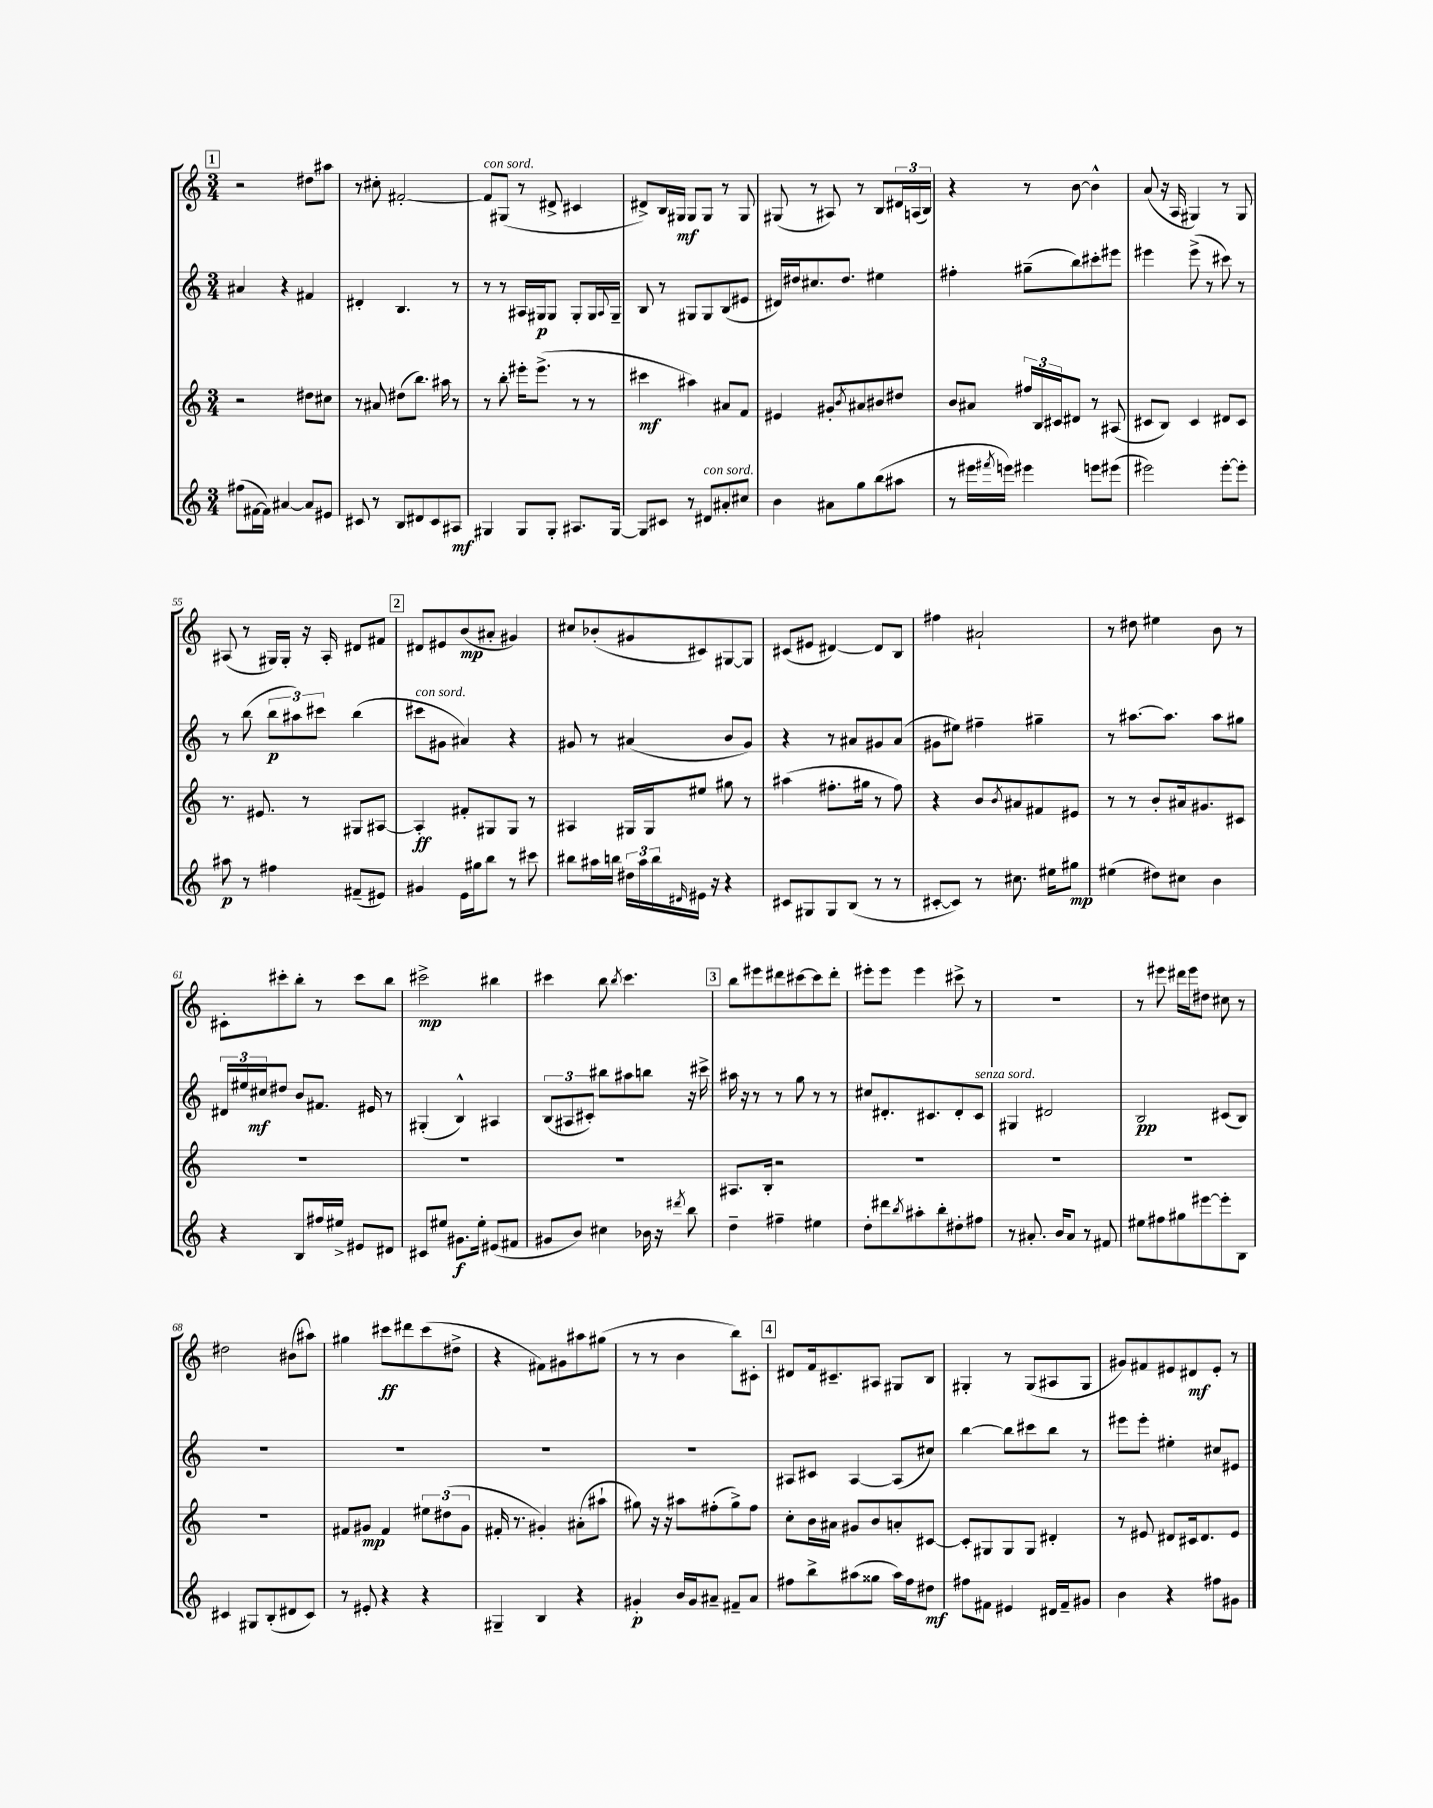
<<
\new StaffGroup <<
\new Staff = "s0" {
    \clef treble \key c \major \numericTimeSignature \time 3/4
    \mark \markup { \box "1" } r2 dis''8 ais''8 |
    r8 cis''8-. fis'2~-. |
    fis'8^\markup { \italic "con sord." } gis8( r8 dis'8-> cis'4 |
    dis'8->) b16 gis16\mf gis8 gis8 r8 gis8 |
    gis8( r8 ais8) r8 b8 \tuplet 3/2 { dis'16 a16( b16) } |
    r4 r8 b'8~ b'4-^ |
    a'8( r16 a16 gis4) r8 gis8 |
    ais8( r8 gis16) gis16-. r16 ais16-. dis'8 fis'8 |
    \mark \markup { \box "2" } dis'8 eis'8 b'8\mp( ais'8-. gis'4) |
    cis''8 bes'8-.( gis'8 cis'8) gis8~ gis8 |
    cis'8( eis'8 dis'4~) dis'8 b8 |
    fis''4 ais'2-! |
    r8 dis''8 eis''4 b'8 r8 |
    cis'8-. cis'''8-. b''8-. r8 cis'''8 b''8 |
    cis'''2->\mp bis''4 |
    cis'''4 b''8 \acciaccatura { b''8 } cis'''4. |
    \mark \markup { \box "3" } b''8 eis'''8 dis'''8 cis'''8~ cis'''8 dis'''8-. |
    eis'''8-. eis'''8 eis'''4 cis'''8-> r8 |
    R2. |
    r8 eis'''8 dis'''16 eis'''16 dis''8 cis''8 r8 |
    dis''2 bis'8( ais''8) |
    gis''4 cis'''8\ff dis'''8 cis'''8( dis''8-> |
    r4 fis'8) gis'8 ais''8 gis''8( |
    r8 r8 b'4 b''8) cis'8-. |
    \mark \markup { \box "4" } dis'8 f'16 cis'8.-- ais8 gis8 b8 |
    gis4-. r8 gis8( ais8 gis8 |
    gis'8) fis'8 eis'8 dis'8\mf eis'8-. r8 \bar "|." |
}
\new Staff = "s1" {
    \clef treble \key c \major \numericTimeSignature \time 3/4
    \mark \markup { \box "1" } ais'4 r4 fis'4 |
    dis'4-. b4. r8 |
    r8 r8 ais16 gis16\p gis8 gis8-. gis16 \appoggiatura { ais8 } gis16-- |
    b8 r8 gis8 gis8 b8( eis'8 |
    dis'16) dis''16 cis''8. dis''8. eis''4 |
    fis''4-. gis''8--( b''8) cis'''8-. eis'''8 |
    eis'''4 eis'''8->( r8 cis'''8) r8 |
    r8 b''8( \tuplet 3/2 { b''8\p ais''8) cis'''8 } b''4( |
    \mark \markup { \box "2" } cis'''8^\markup { \italic "con sord." } gis'8 ais'4) r4 |
    gis'8 r8 ais'4( b'8 gis'8) |
    r4 r8 ais'8 gis'8 ais'8( |
    gis'8 eis''8) fis''4-- gis''4-- |
    r8 ais''8.~ ais''8. ais''8 gis''8 |
    \tuplet 3/2 { dis'16 eis''16 cis''16\mf } dis''8 b'8 fis'8. eis'16 r8 |
    gis4-.( b4-^) ais4 |
    \tuplet 3/2 { b8( ais8 cis'8-.) } bis''8 ais''8 b''8 r16 cis'''16-> |
    \mark \markup { \box "3" } ais''16 r16 r8 r8 g''8 r8 r8 |
    cis''8 dis'8.-. cis'8. dis'8-. cis'8^\markup { \italic "senza sord." } |
    gis4 dis'2 |
    b2\pp cis'8( b8) |
    R2. |
    R2. |
    R2. |
    R2. |
    \mark \markup { \box "4" } ais8 cis'8 ais4~ ais8( cis''8) |
    b''4~ b''8 cis'''8 b''8 r8 |
    eis'''8 eis'''8-. eis''4-. cis''8 eis'8 \bar "|." |
}
\new Staff = "s2" {
    \clef treble \key c \major \numericTimeSignature \time 3/4
    \mark \markup { \box "1" } r2 dis''8 cis''8 |
    r8 ais'8 dis''8( b''8.) ais''16 r8 |
    r8 b''8-. eis'''16-. eis'''8.->( r8 r8 |
    cis'''4\mf ais''4) ais'8 f'8 |
    eis'4 gis'8-. \acciaccatura { b'8 } ais'8 bis'8 dis''8 |
    b'8 ais'8 \tuplet 3/2 { fis''16 b16 cis'16 } dis'8 r8 ais8( |
    cis'8 b8) cis'4 dis'8 cis'8 |
    r8. eis'8. r8 gis8 ais8~ |
    \mark \markup { \box "2" } ais4-.\ff fis'8-. gis8 gis8 r8 |
    ais4 gis16 gis16 eis''8 gis''8 r8 |
    ais''4( fis''8.-. gis''16 r8 fis''8) |
    r4 b'8 \acciaccatura { b'8 } ais'8 fis'8 eis'8 |
    r8 r8 b'8-. ais'16 gis'8. cis'8 |
    R2. |
    R2. |
    R2. |
    \mark \markup { \box "3" } ais8. b16-. r2 |
    R2. |
    R2. |
    R2. |
    R2. |
    fis'8 gis'8\mp fis'4 \tuplet 3/2 { eis''8 dis''8( gis'8 } |
    fis'16-. r8. gis'4-.) ais'8-.( ais''8-! |
    gis''8) r16 r16 ais''8 fis''8-.( gis''8->) fis''8 |
    \mark \markup { \box "4" } c''8-. b'16 ais'16 gis'8 b'8 a'8-. cis'8~ |
    cis'8-. gis8 gis8 gis8 dis'4-. |
    r8 eis'8 dis'8 cis'16 dis'8. eis'8 \bar "|." |
}
\new Staff = "s3" {
    \clef treble \key c \major \numericTimeSignature \time 3/4
    \mark \markup { \box "1" } fis''8( fis'16~ fis'16) ais'4~ ais'8 eis'8 |
    cis'8 r8 b8 dis'8 cis'8 ais8\mf |
    gis4 gis8 gis8-. ais8. gis16~ |
    gis8 cis'8 r8 dis'8^\markup { \italic "con sord." } ais'8-. cis''8 |
    b'4 ais'8 g''8 b''8( ais''8 |
    r8 eis'''16 \acciaccatura { fis'''8 } e'''16) eis'''4 e'''8 eis'''8( |
    eis'''2) eis'''8~-. eis'''8-. |
    ais''8\p r8 fis''4 fis'8--( eis'8) |
    \mark \markup { \box "2" } gis'4 e'16 gis''16 b''8 r8 cis'''8 |
    bis''8 ais''16 b''16 \tuplet 3/2 { dis''16 ais''16 b''16 } \grace { dis'16 } eis'16 r16 r4 |
    cis'8 gis8 gis8 b8( r8 r8 |
    cis'8~-. cis'8) r8 cis''8. eis''16 gis''8\mp |
    eis''4( dis''8) cis''8 b'4 |
    r4 b8 fis''16 eis''16-> eis'8 dis'8 |
    cis'8 eis''8 gis'8.\f eis''16-. eis'8( fis'8 |
    gis'8 b'8) cis''4 bes'16 r16 \acciaccatura { dis'''8 } b''8 |
    \mark \markup { \box "3" } d''4-- fis''4-- eis''4 |
    d''8-. dis'''8 \acciaccatura { b''8 } ais''8-. b''8-. dis''8-. fis''8 |
    r8 ais'8.-. b'16 ais'8 r8 fis'8 |
    eis''8 fis''8 gis''8 eis'''8~ eis'''8-. b8 |
    cis'4 gis8 b8-.( dis'8 cis'8) |
    r8 eis'8-. r4 r4 |
    gis4-- b4 r4 |
    gis'4-.\p b'16 gis'16 ais'8-- fis'8-- ais'8 |
    \mark \markup { \box "4" } fis''8 b''8-> ais''8( gisis''8 ais''16) fis''16 dis''8\mf |
    fis''8 fis'8 eis'4 dis'16 fis'16-- gis'8 |
    b'4 r4 fis''8 gis'8 \bar "|." |
}
>>
>>
\layout { \context { \Score currentBarNumber = #48 } }
